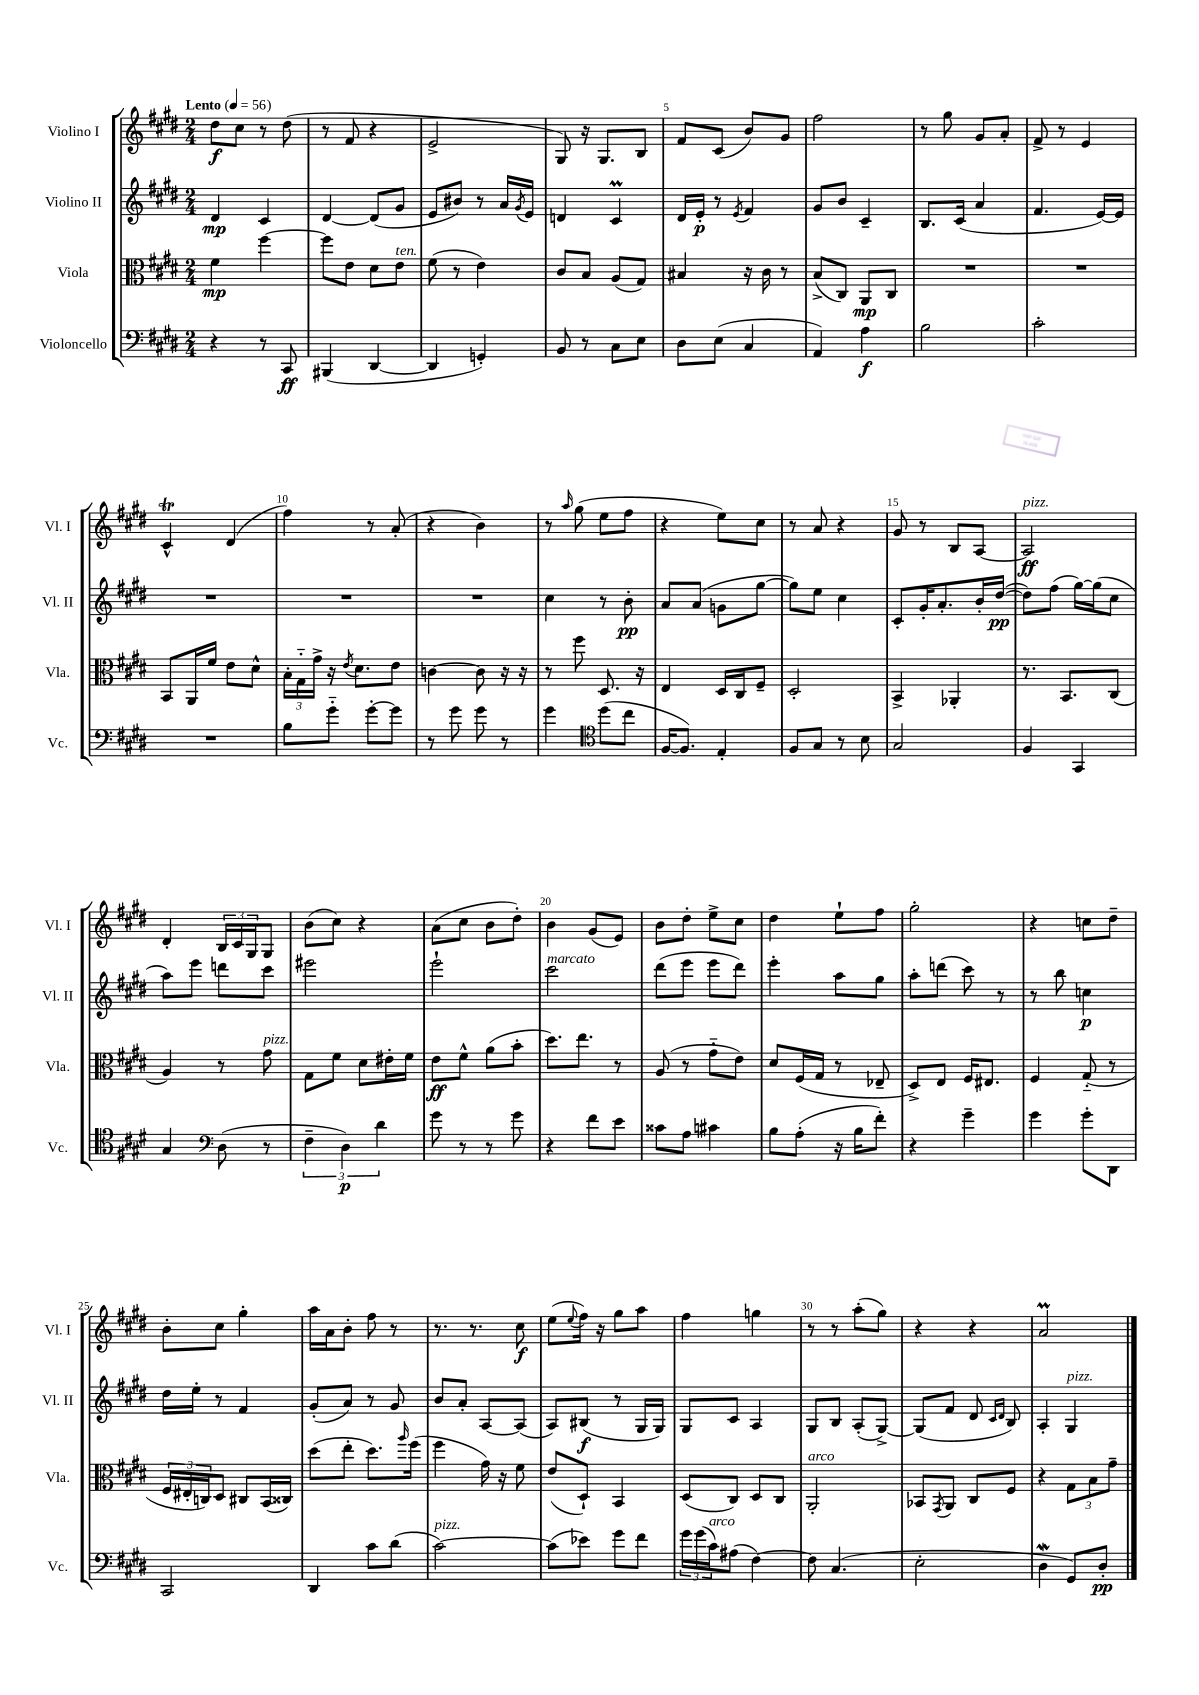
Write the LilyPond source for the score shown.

<<
\new StaffGroup <<
\new Staff = "s0" \with { instrumentName = "Violino I" shortInstrumentName = "Vl. I" } {
    \clef treble \key e \major \numericTimeSignature \time 2/4 \tempo "Lento" 4 = 56
    dis''8\f cis''8 r8 dis''8( |
    r8 fis'8 r4 |
    e'2-> |
    gis8) r16 gis8. b8 |
    fis'8 cis'8( b'8) gis'8 |
    fis''2 |
    r8 gis''8 gis'8 a'8-. |
    fis'8-> r8 e'4 |
    cis'4-^\trill dis'4( |
    fis''4) r8 a'8-.( |
    r4 b'4) |
    r8 \grace { a''16 } gis''8( e''8 fis''8 |
    r4 e''8) cis''8 |
    r8 a'8 r4 |
    gis'8 r8 b8 a8~ |
    a2\ff^\markup { \italic "pizz." } |
    dis'4-. \tuplet 3/2 { b16 cis'16 gis16 } gis8 |
    b'8( cis''8) r4 |
    a'8( cis''8 b'8 dis''8-.) |
    b'4 gis'8( e'8) |
    b'8 dis''8-. e''8-> cis''8 |
    dis''4 e''8-! fis''8 |
    gis''2-. |
    r4 c''8 dis''8-- |
    b'8-. cis''8 gis''4-. |
    a''16 a'16 b'8-. fis''8 r8 |
    r8. r8. cis''8\f |
    e''8( \appoggiatura { e''8 } fis''16) r16 gis''8 a''8 |
    fis''4 g''4 |
    r8 r8 a''8-.( gis''8) |
    r4 r4 |
    a'2\prall \bar "|." |
}
\new Staff = "s1" \with { instrumentName = "Violino II" shortInstrumentName = "Vl. II" } {
    \clef treble \key e \major \numericTimeSignature \time 2/4
    dis'4\mp cis'4 |
    dis'4~ dis'8( gis'8 |
    e'8 bis'8) r8 a'16 \acciaccatura { gis'8 } e'16 |
    d'4 cis'4\prall |
    dis'16 e'16-.\p r8 \acciaccatura { e'8 } fis'4 |
    gis'8 b'8 cis'4-- |
    b8. cis'16( a'4 |
    fis'4. e'16~) e'16 |
    R2 |
    R2 |
    R2 |
    cis''4 r8 b'8-.\pp |
    a'8 a'8( g'8 gis''8~ |
    gis''8) e''8 cis''4 |
    cis'8-. gis'16-. a'8.-. b'16-. dis''16~\pp( |
    dis''8) fis''8( gis''16~) gis''16( cis''8 |
    a''8) e'''8 d'''8 cis'''8 |
    eis'''2 |
    e'''2-! |
    cis'''2^\markup { \italic "marcato" } |
    dis'''8( e'''8 e'''8 dis'''8) |
    e'''4-. a''8 gis''8 |
    a''8-. d'''8( cis'''8) r8 |
    r8 b''8 c''4\p |
    dis''16 e''16-. r8 fis'4 |
    gis'8-.( a'8) r8 gis'8 |
    b'8 a'8-. a8~ a8( |
    a8) bis8\f( r8 gis16 gis16) |
    gis8 cis'8 a4 |
    gis8 b8 a8-.( gis8~->) |
    gis8( fis'8 dis'8 \grace { cis'16 dis'16 } b8) |
    a4-. gis4^\markup { \italic "pizz." } \bar "|." |
}
\new Staff = "s2" \with { instrumentName = "Viola" shortInstrumentName = "Vla." } {
    \clef alto \key e \major \numericTimeSignature \time 2/4
    fis'4\mp fis''4~ |
    fis''8 e'8 dis'8 e'8^\markup { \italic "ten." } |
    fis'8( r8 e'4) |
    cis'8 b8 a8( gis8) |
    bis4 r16 cis'16 r8 |
    b8->( cis8) a,8\mp cis8 |
    R2 |
    R2 |
    b,8 a,16 fis'16 e'8 dis'8-^ |
    \tuplet 3/2 { b16-. gis16-_ gis'16-> } r16 \acciaccatura { e'8 } dis'8. e'8 |
    c'4~ c'8 r16 r16 |
    r8 fis''8 dis8. r16 |
    e4 dis16 cis16 fis8-- |
    dis2-. |
    b,4-> aes,4-. |
    r8. b,8. cis8( |
    a4) r8 gis'8^\markup { \italic "pizz." } |
    gis8 fis'8 dis'8 eis'16-. fis'16 |
    e'8\ff fis'8-^ a'8( b'8-. |
    dis''8.) e''8. r8 |
    a8( r8 gis'8-_ e'8) |
    dis'8 fis16( gis16 r8 ees8-- |
    dis8->) e8 fis16 eis8. |
    fis4 gis8-_( r8 |
    \tuplet 3/2 { fis16 eis16-. c16) } dis8 cis8 b,16( cisis16) |
    dis''8( e''8-. dis''8.) \grace { a''16 } fis''16( |
    fis''4 gis'16) r16 fis'8 |
    e'8( dis8-!) b,4 |
    dis8( cis8) dis8 cis8 |
    a,2-.^\markup { \italic "arco" } |
    bes,8 \acciaccatura { gis,8 } a,8 cis8 fis8 |
    r4 \tuplet 3/2 { gis8 b8 gis'8-- } \bar "|." |
}
\new Staff = "s3" \with { instrumentName = "Violoncello" shortInstrumentName = "Vc." } {
    \clef bass \key e \major \numericTimeSignature \time 2/4
    r4 r8 cis,8\ff |
    bis,,4( dis,4~ |
    dis,4 g,4-.) |
    b,8 r8 cis8 e8 |
    dis8 e8( cis4 |
    a,4) a4\f |
    b2 |
    cis'2-. |
    R2 |
    b8 gis'8-_ gis'8~-. gis'8 |
    r8 gis'8 gis'8 r8 |
    gis'4 \clef tenor dis''8( cis''8 |
    fis16~ fis8.) e4-. |
    fis8 gis8 r8 b8 |
    gis2 |
    fis4 gis,4 |
    gis4 \clef bass dis8( r8 |
    \tuplet 3/2 { fis4-- dis4\p) dis'4 } |
    gis'8 r8 r8 gis'8 |
    r4 fis'8 e'8 |
    cisis'8 a8 cis'4 |
    b8 a8-.( r16 b16 fis'8-.) |
    r4 gis'4-- |
    gis'4 gis'8-. dis,8 |
    cis,2 |
    dis,4 cis'8 dis'8( |
    cis'2~^\markup { \italic "pizz." }) |
    cis'8( ees'8) gis'8 fis'8 |
    \tuplet 3/2 { gis'16 gis'16( cis'16^\markup { \italic "arco" }) } ais8( fis4~) |
    fis8 cis4.( |
    e2-. |
    dis4\mordent gis,8) dis8-.\pp \bar "|." |
}
>>
>>
\layout { \context { \Score \override BarNumber.break-visibility = ##(#f #t #t) barNumberVisibility = #(every-nth-bar-number-visible 5) } }
